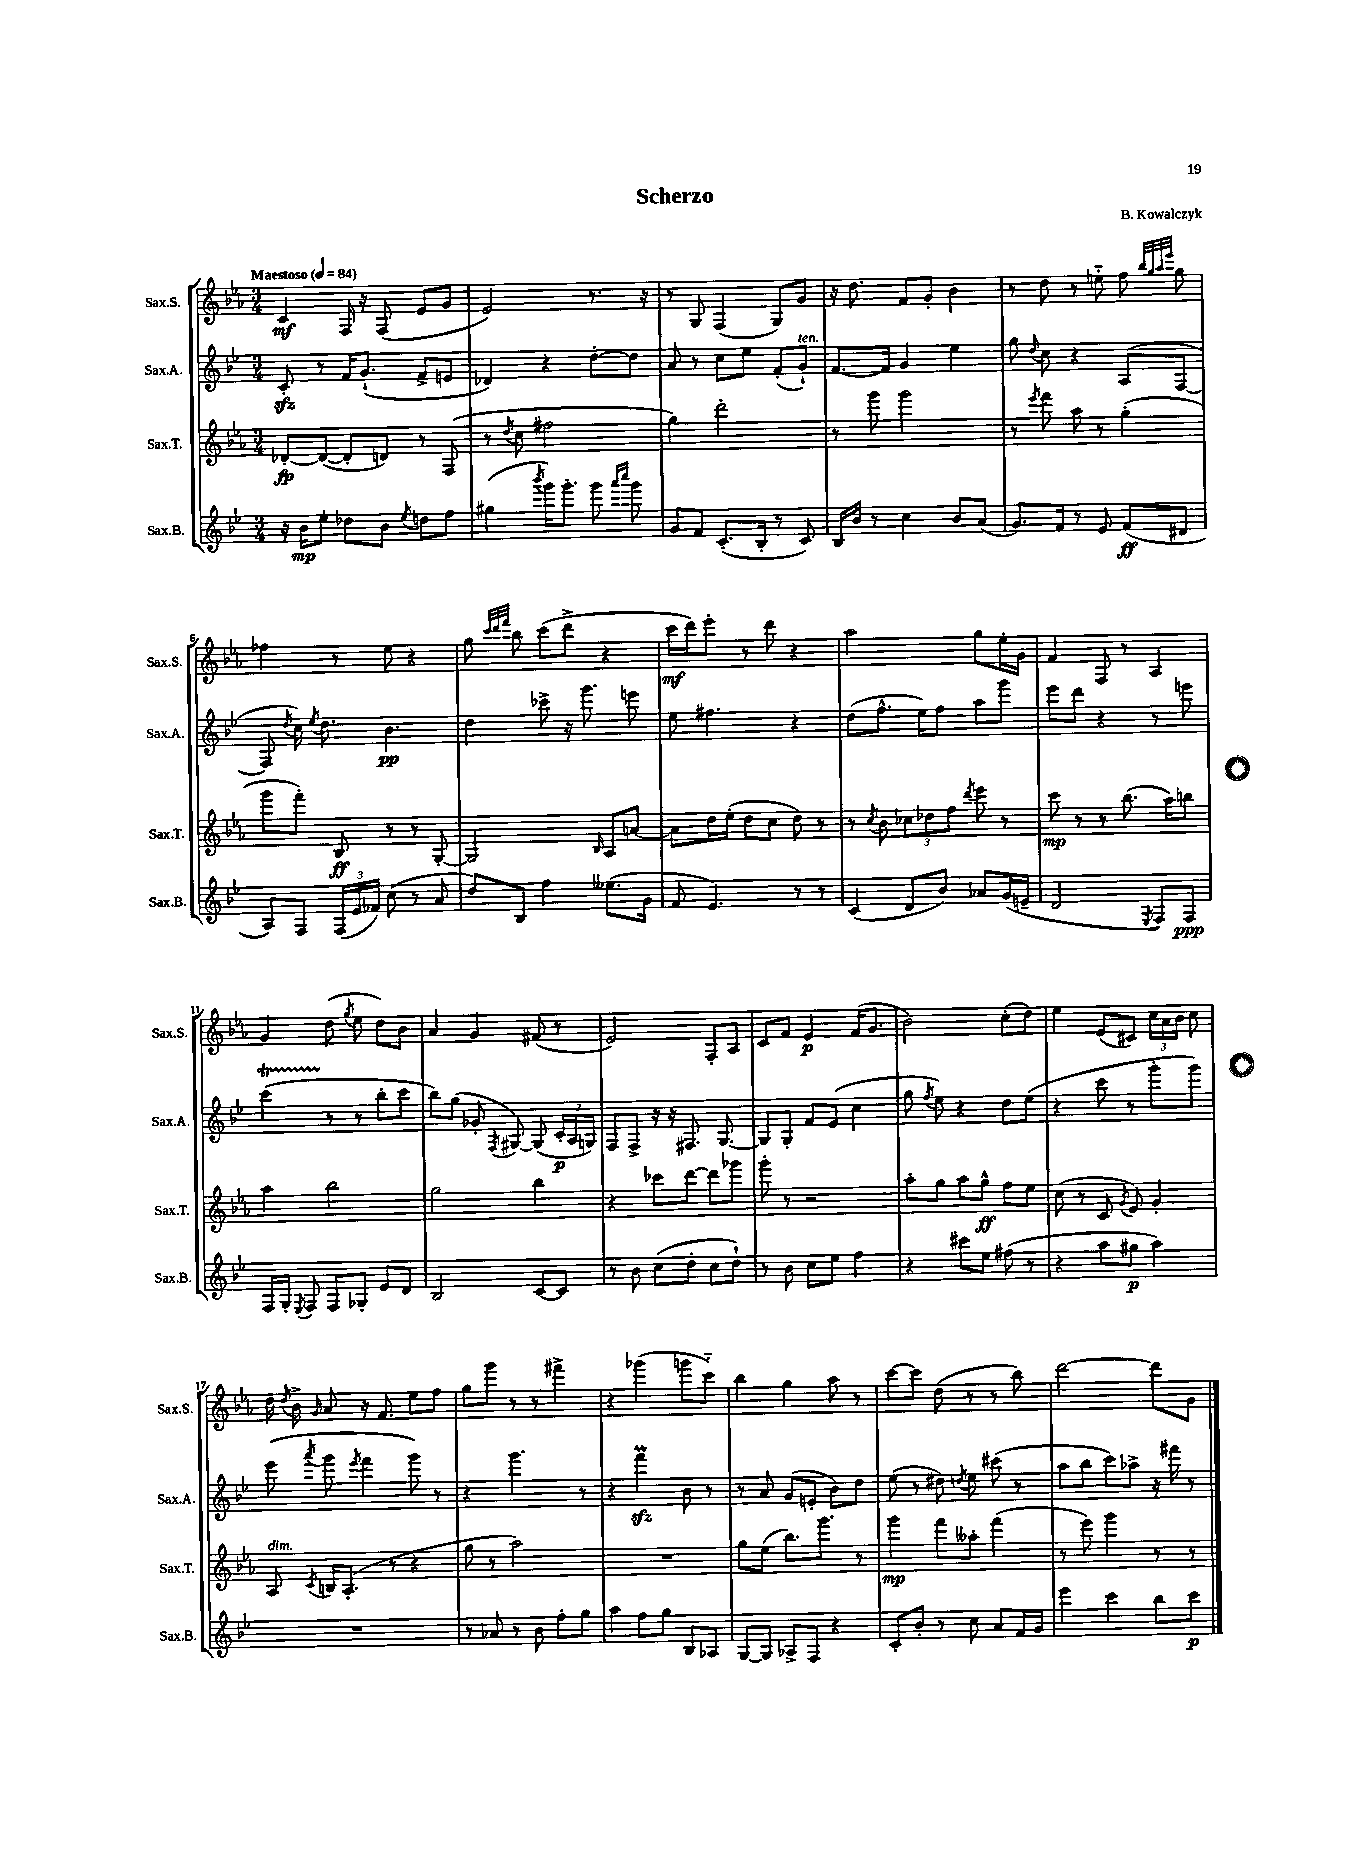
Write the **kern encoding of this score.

**kern	**dynam	**kern	**dynam	**kern	**dynam	**kern	**dynam
*part4	*part4	*part3	*part3	*part2	*part2	*part1	*part1
*staff4	*staff4	*staff3	*staff3	*staff2	*staff2	*staff1	*staff1
*I"Sax.B.	*	*I"Sax.T.	*	*I"Sax.A.	*	*I"Sax.S.	*
*I'Sax.B.	*	*I'Sax.T.	*	*I'Sax.A.	*	*I'Sax.S.	*
*clefG2	*	*clefG2	*	*clefG2	*	*clefG2	*
*k[b-e-]	*	*k[b-e-a-]	*	*k[b-e-]	*	*k[b-e-a-]	*
*M3/4	*	*M3/4	*	*M3/4	*	*M3/4	*
*MM84	*	*MM84	*	*MM84	*	*MM84	*
=1	=1	=1	=1	=1	=1	=1	=1
!	!	!	!	!	!	!LO:TX:a:B:t=Maestoso	!
16r	.	[8d-X'/L	fp	8czz'/	.	4c/	mf
16b-\KL	mp	.	.	.	.	.	.
8ee-'\J	.	(8d-/J_	.	8r	.	.	.
8dd-X\L	.	8d-'/L]	.	16f/KL	.	16F/	.
.	.	.	.	(8.g`/J	.	16r	.
8b-\J	.	8dn/J)	.	.	.	(8F/	.
8qee-/	.	.	.	.	.	.	.
8ddn\L	.	8r	.	8f^/L	.	8e-/L	.
8ff\J	.	(8F/	.	8en/J	.	8g/J	.
=2	=2	=2	=2	=2	=2	=2	=2
(4gg#X\	.	8r	.	4d-X/)	.	2e-/)	.
.	.	8qdd/	.	.	.	.	.
.	.	8cc\	.	.	.	.	.
8qbbb-/	.	.	.	.	.	.	.
16ggg\KL)	.	2ff#X\	.	4r	.	.	.
8.ggg'\J	.	.	.	.	.	.	.
8ggg\	.	.	.	[8dd'\L	.	8.r	.
16qqaaa/LL	.	.	.	.	.	.	.
16qqcccc/JJ	.	.	.	.	.	.	.
8ggg\	.	.	.	8dd\J]	.	.	.
.	.	.	.	.	.	16r	.
=3	=3	=3	=3	=3	=3	=3	=3
8g/L	.	4gg\)	.	8a/	.	8r	.
8f/J	.	.	.	8r	.	8G/	.
(8.c'/L	.	2ddd'\	.	8cc\L	.	(4F/	.
.	.	.	.	8ee-\J	.	.	.
16B-'/Jk	.	.	.	.	.	.	.
8r	.	.	.	(8f'/L	.	8G/L)	.
!	!	!	!	!LO:TX:a:i:t=ten.	!	!	!
8c/)	.	.	.	8g`/J)	.	8g/J	.
=4	=4	=4	=4	=4	=4	=4	=4
16B-/LL	.	8r	.	[8.f/L	.	16r	.
16b-/JJ	.	.	.	.	.	8.dd\	.
8r	.	8ggg\	.	.	.	.	.
.	.	.	.	16f/Jk]	.	.	.
4cc\	.	2ggg\	.	4g/	.	8f/L	.
.	.	.	.	.	.	8g'/J	.
8b-/L	.	.	.	4ee-\	.	4b-\	.
(8a/J	.	.	.	.	.	.	.
=5	=5	=5	=5	=5	=5	=5	=5
8.g/L)	.	8r	.	8gg\	.	8r	.
.	.	8qeee-/	.	8qqdd/	.	.	.
.	.	8fff\	.	8cc\	.	8dd\	.
16f/Jk	.	.	.	.	.	.	.
8r	.	8aa-\	.	4r	.	8r	.
8e-/	.	8r	.	.	.	8een\	.
(8f/L	ff	(4gg'\	.	(8A/L	.	8ff\	.
.	.	.	.	.	.	32qqbb-/LLL	.
.	.	.	.	.	.	32qqgg/	.
.	.	.	.	.	.	32qqaa-/	.
.	.	.	.	.	.	32qqeee-/JJJ	.
8d#X/J	.	.	.	[8F/J	.	8gg\	.
!!LO:LB:g=z
=6	=6	=6	=6	=6	=6	=6	=6
8A/L)	.	8ggg\L	.	8F/]	.	4ff-X\	.
.	.	.	.	8qdd/	.	.	.
8F/J	.	8fff'\J)	.	16cc\)	.	.	.
.	.	.	.	8qee-/	.	.	.
.	.	.	.	8.dd\	.	.	.
(24F/LL	.	8B-/	ff	.	.	8r	.
24e-/	.	.	.	.	.	.	.
24f-X/JJ)	.	.	.	.	.	.	.
(8cc\	.	8r	.	4.b-\	pp	8ee-\	.
8r	.	8r	.	.	.	4r	.
8a/	.	[8G'/	.	.	.	.	.
=7	=7	=7	=7	=7	=7	=7	=7
8dd/L)	.	2G/]	.	4dd\	.	8gg\	.
.	.	.	.	.	.	32qqccc/LLL	.
.	.	.	.	.	.	32qqddd/	.
.	.	.	.	.	.	32qqfff/JJJ	.
8B-/J	.	.	.	.	.	8bb-\	.
4ff\	.	.	.	8ccc-X^\	.	(8ccc\L	.
.	.	.	.	16r	.	8ddd^\J	.
.	.	.	.	8.ggg\	.	.	.
.	.	16qqB-/	.	.	.	.	.
(8.ee--X\L	.	8A-/L	.	.	.	4r	.
.	.	[8an/J	.	8eeen\	.	.	.
16g\Jk	.	.	.	.	.	.	.
=8	=8	=8	=8	=8	=8	=8	=8
8f/	.	8a\L]	.	8ee-\	.	16ccc\LL	mf
.	.	.	.	.	.	16ddd\J)	.
4.e-/)	.	16dd\L	.	4.ff#X\	.	8eee-'\J	.
.	.	(16ee-'\JJ	.	.	.	.	.
.	.	8dd\L	.	.	.	8r	.
.	.	8cc\J	.	.	.	8ddd\	.
8r	.	8dd\)	.	4r	.	4r	.
8r	.	8r	.	.	.	.	.
=9	=9	=9	=9	=9	=9	=9	=9
(4c/	.	8r	.	(8dd\L	.	2aa-\	.
.	.	8qcc/	.	.	.	.	.
.	.	8b-\	.	8.ff^^\J	.	.	.
8d/L	.	12cc-X\L	.	.	.	.	.
.	.	.	.	16ee-\KL)	.	.	.
.	.	12dd-X\	.	.	.	.	.
8b-/J)	.	.	.	8ff\J	.	.	.
.	.	12ff\J	.	.	.	.	.
.	.	8qddd/	.	.	.	.	.
8a-X/L	.	8eee-\	.	8aa\L	.	8gg\L	.
(16g/L	.	8r	.	8ggg\J	.	16ee-'\L	.
16en~/JJ	.	.	.	.	.	16g\JJ	.
=10	=10	=10	=10	=10	=10	=10	=10
2d/	.	8ccc\	mp	8eee-\L	.	4f/	.
.	.	8r	.	8ddd\J	.	.	.
.	.	8r	.	4r	.	8F/	.
.	.	(8.bb-\	.	.	.	8r	.
8qE-/	.	.	.	.	.	.	.
8F/L)	.	.	.	8r	.	4A-/	.
.	.	16aa-\KL)	.	.	.	.	.
8F/J	ppp	8bbn\J	.	8eeen\	.	.	.
!!LO:LB:g=z
=11	=11	=11	=11	=11	=11	=11	=11
16F/LL	.	4aa-\	.	(4cccT\	.	4g/	.
16G'/JJ	.	.	.	.	.	.	.
8qE-/	.	.	.	.	.	.	.
8F/	.	.	.	.	.	.	.
8F/L	.	2bb-\	.	8r	.	(8dd\	.
.	.	.	.	.	.	8qgg/	.
8G-X'/J	.	.	.	8r	.	8ee-\	.
8e-/L	.	.	.	8bb-'\L	.	8dd\L)	.
8d/J	.	.	.	8ccc\J	.	8b-\J	.
=12	=12	=12	=12	=12	=12	=12	=12
2B-/	.	2gg\	.	8bb-\L)	.	4a-/	.
.	.	.	.	(8gg\J	.	.	.
.	.	.	.	8g-X'/	.	4g/	.
.	.	.	.	8qF/	.	.	.
.	.	.	.	[8G#X/)	.	.	.
[8c/L	.	4bb-\	.	(8G#/]	.	(8f#X/	.
8c/J]	.	.	.	24c'/LL	p	8r	.
.	.	.	.	24A/	.	.	.
.	.	.	.	24Gn/JJ)	.	.	.
=13	=13	=13	=13	=13	=13	=13	=13
8r	.	4r	.	8F/L	.	2e-/)	.
8b-\	.	.	.	8F^/J	.	.	.
(8cc\L	.	8ccc-X\L	.	16r	.	.	.
.	.	.	.	16r	.	.	.
8dd'\J	.	[8ddd\J	.	8.F#X/	.	.	.
8cc\L	.	8ddd\L]	.	.	.	8F'/L	.
.	.	.	.	[8.G/	.	.	.
8dd`\J)	.	8ggg-X\J	.	.	.	8A-/J	.
=14	=14	=14	=14	=14	=14	=14	=14
8r	.	8ggg'\	.	8G/L]	.	8c/L	.
8b-\	.	8r	.	8G'/J	.	8f/J	.
8cc\L	.	2r	.	8f/L	.	4e-/	p
8ee-\J	.	.	.	(8e-/J	.	.	.
4ff\	.	.	.	4cc\	.	(16f/KL	.
.	.	.	.	.	.	8.g/J	.
=15	=15	=15	=15	=15	=15	=15	=15
4r	.	8aa-'\L	.	8gg\	.	2b-\)	.
.	.	.	.	8qff/	.	.	.
.	.	8gg\J	.	8ee-\)	.	.	.
8ccc#X\L	.	8aa-\L	.	4r	.	.	.
8ee-\J	.	8gg^^\J	ff	.	.	.	.
(8ff#X\	.	8ff\L	.	8dd\L	.	(8cc'\L	.
8r	.	8ee-\J	.	(8ee-\J	.	8dd\J)	.
=16	=16	=16	=16	=16	=16	=16	=16
4r	.	(8cc\	.	4r	.	4ee-\	.
.	.	8r	.	.	.	.	.
8aa\L	.	8c/	.	8ccc\	.	(8e-/L	.
.	.	8qg/	.	.	.	.	.
8gg#X\J	p	8e-/)	.	8r	.	8c#X/J)	.
4aa\)	.	4g'/	.	8ggg'\L	.	24cc\LL	.
.	.	.	.	.	.	24a-\	.
.	.	.	.	.	.	24b-\JJ	.
.	.	.	.	8ggg\J)	.	8cc\	.
!!LO:LB:g=z
=17	=17	=17	=17	=17	=17	=17	=17
!	!	!LO:TX:a:i:t=dim.	!	!	!	!	!
2.r	.	8A-/	.	(8eee-\	.	16dd\	.
.	.	.	.	.	.	8qdd/	.
.	.	.	.	.	.	16b-^\	.
.	.	8qc/	.	8qaaa/	.	16qqg/	.
.	.	16Bn/KL	.	8ggg\	.	8a-/	.
.	.	(8.A-'/J	.	.	.	.	.
.	.	.	.	8qeee-/	.	.	.
.	.	.	.	4fff\	.	16r	.
.	.	.	.	.	.	8.f/	.
.	.	8r	.	.	.	.	.
.	.	4r	.	8ggg\)	.	8ee-\L	.
.	.	.	.	8r	.	8ff\J	.
=18	=18	=18	=18	=18	=18	=18	=18
8r	.	8gg\	.	4r	.	8gg\L	.
8a-X/	.	8r	.	.	.	8ggg\J	.
8r	.	2aa-\)	.	4.ggg\	.	8r	.
8b-\	.	.	.	.	.	8r	.
8ff'\L	.	.	.	.	.	4fff#X^\	.
8gg\J	.	.	.	8r	.	.	.
=19	=19	=19	=19	=19	=19	=19	=19
4aa\	.	2.r	.	4r	.	4r	.
8ff\L	.	.	.	4fffzzM\	.	(4ggg-X\	.
8gg\J	.	.	.	.	.	.	.
8B-/L	.	.	.	8b-\	.	8gggn\L	.
8A-X/J	.	.	.	8r	.	8ccc\J)	.
=20	=20	=20	=20	=20	=20	=20	=20
[8G/L	.	8gg\L	.	8r	.	4bb-\	.
8G/J]	.	(8ee-\J	.	8a/	.	.	.
8A-X^/L	.	8.bb-\L)	.	(8g/L	.	4gg\	.
8F/J	.	.	.	8en'/J	.	.	.
.	.	8.ggg\J	.	.	.	.	.
4r	.	.	.	8b-\L)	.	8aa-\	.
.	.	8r	.	8dd\J	.	8r	.
=21	=21	=21	=21	=21	=21	=21	=21
8c'/L	.	4ggg\	mp	(8ee-\	.	[8ccc\L	.
8b-'/J	.	.	.	8r	.	8ccc\J]	.
8r	.	8fff\L	.	8dd#X\)	.	(8dd\	.
.	.	.	.	8qddn/	.	.	.
8cc\	.	8aa--X'\J	.	8ee-\	.	8r	.
8a/L	.	(4fff\	.	(8ccc#X\	.	8r	.
16f/L	.	.	.	8r	.	8bb-\)	.
16g/JJ	.	.	.	.	.	.	.
=22	=22	=22	=22	=22	=22	=22	=22
4eee-\	.	8r	.	8aa\L	.	[2ddd\	.
.	.	8eee-\)	.	8bb-\J	.	.	.
4ccc\	.	4ggg\	.	8ccc\L)	.	.	.
.	.	.	.	8aa-X^\J	.	.	.
8bb-\L	.	8r	.	16r	.	8ddd\L]	.
.	.	.	.	16fff#X\	.	.	.
8ccc\J	p	8r	.	8r	.	8g\J	.
==	==	==	==	==	==	==	==
*-	*-	*-	*-	*-	*-	*-	*-
